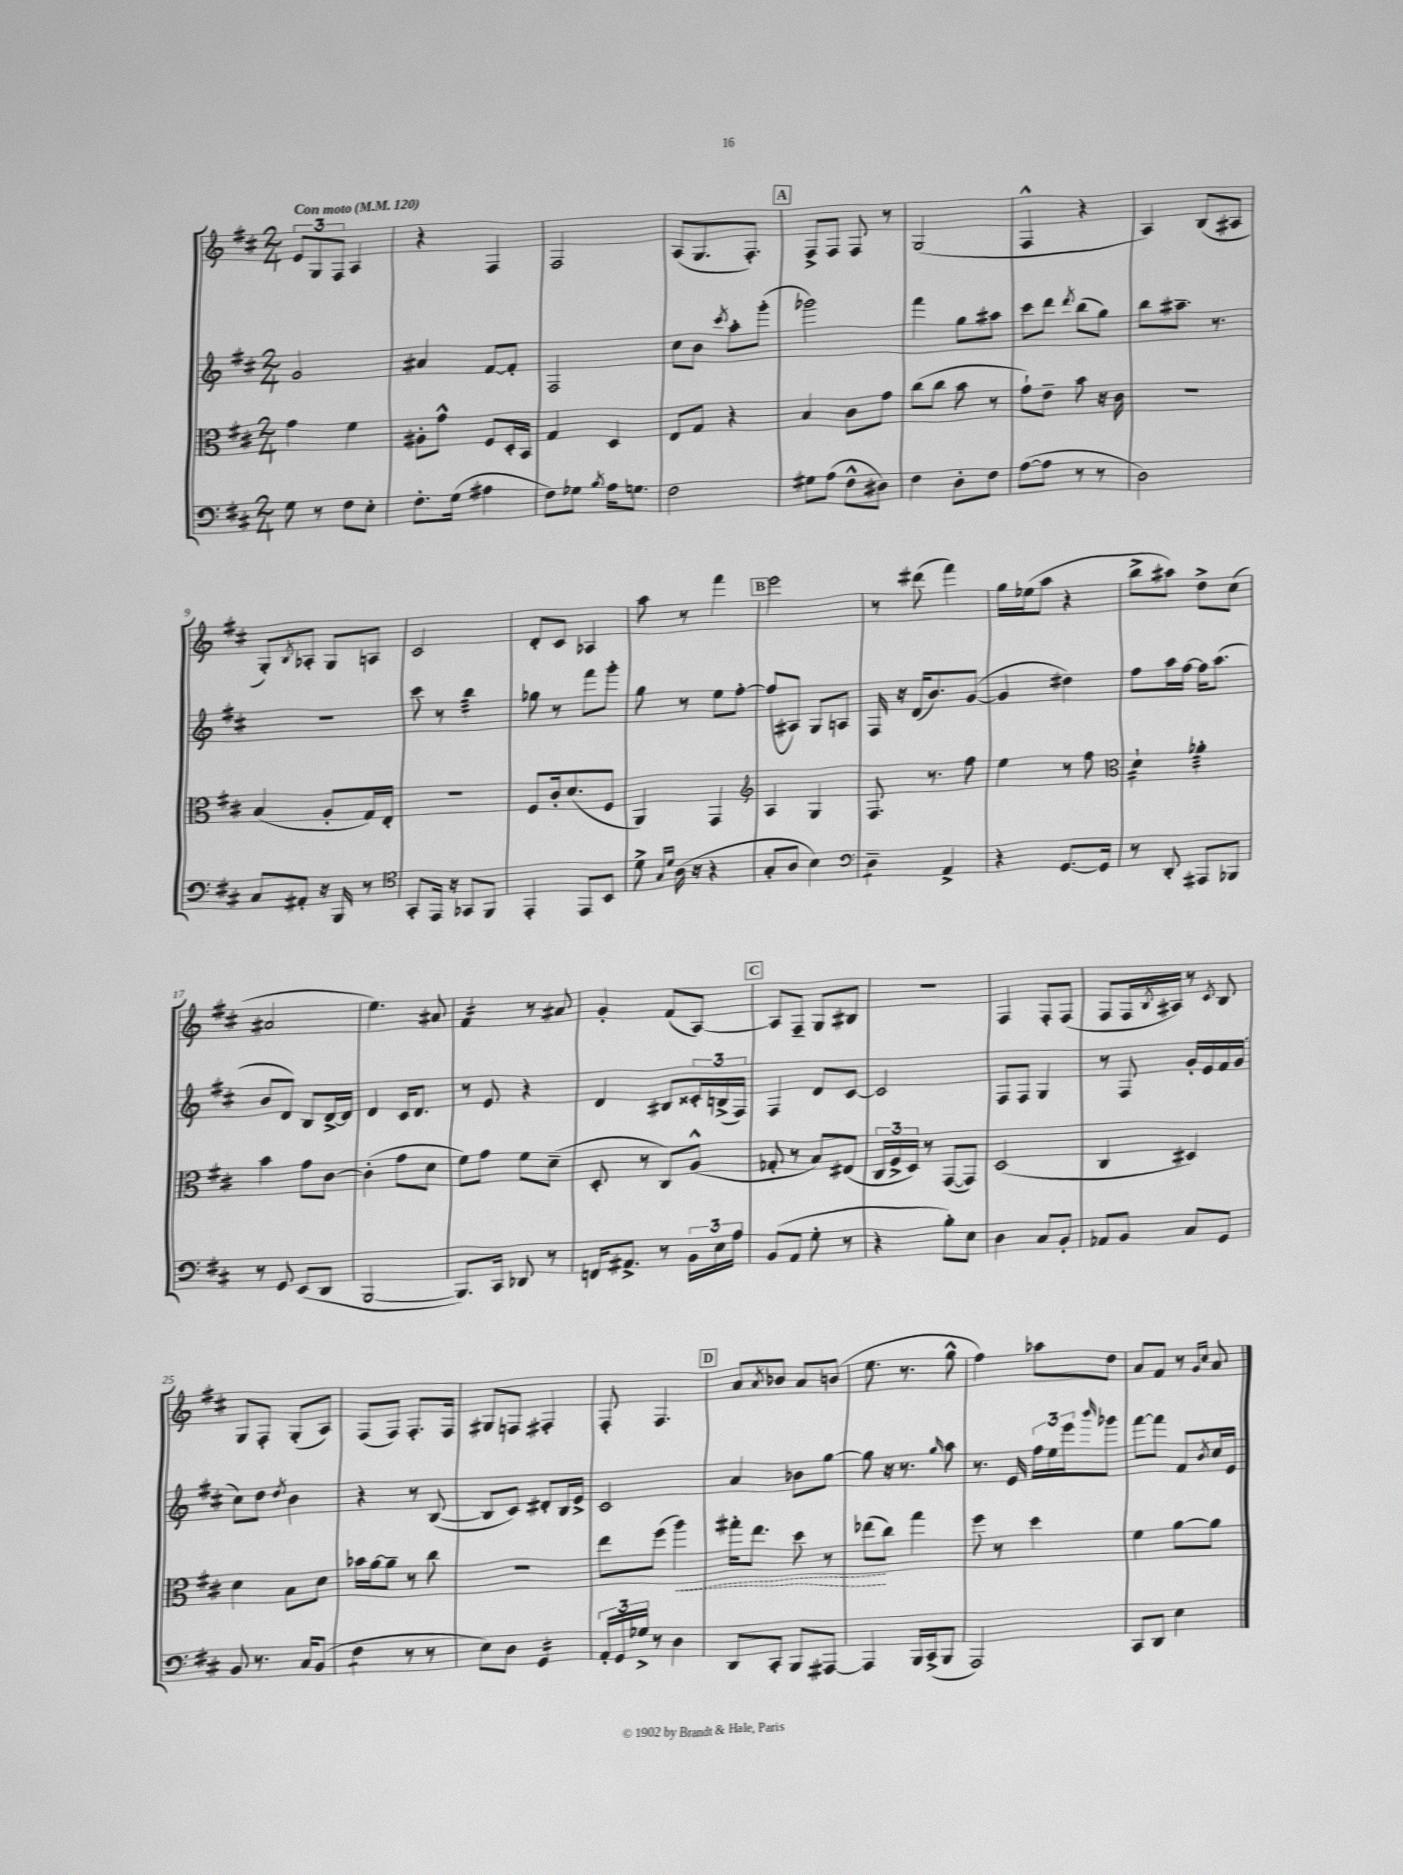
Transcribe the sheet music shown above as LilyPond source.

<<
\new StaffGroup <<
\new Staff = "s0" {
    \clef treble \key d \major \numericTimeSignature \time 2/4 \tempo "Con moto" 4 = 120
    \tuplet 3/2 { e'8 g8 fis8 } a4 |
    r4 fis4 |
    fis2 |
    a8( g8. fis8.-.) |
    \mark \markup { \box "A" } fis8-> fis8 fis8 r8 |
    g2( |
    fis4-^ r4 |
    a4) b8( ais8 |
    g8-.) \acciaccatura { b8 } aes8-. g8 a8 |
    cis'2 |
    d'8-. cis'8 aes4 |
    a''8 r8 fis'''4 |
    \mark \markup { \box "B" } e'''2 |
    r8 dis'''8( fis'''4) |
    g''16 ees''16( a''8 r4 |
    b''8-> ais''8) d''8-> cis''8( |
    ais'2 |
    e''4.) ais'8 |
    fis'4:16 r8 ais'8 |
    g'4-. fis'8( a8~) |
    \mark \markup { \box "C" } a8 fis8-- g8 bis8 |
    R2 |
    fis4 fis8-. fis8( |
    fis8 fis16 \acciaccatura { b8 } ais16) r8 \acciaccatura { cis'8 } b8 |
    g8 fis8-. g8-.( a8) |
    fis8( fis8) fis8.-. fis16 |
    gis8 f8 fis4-. |
    fis8-. fis4. |
    \mark \markup { \box "D" } a'8 \acciaccatura { a'8 } bes'8 a'8 b'8( |
    e''8. r8. g''8-^ |
    fis''4) aes''8 d''8 |
    a'8 fis'8 r8 \grace { g'16 cis''16 } a'8 \bar "|." |
}
\new Staff = "s1" {
    \clef treble \key d \major \numericTimeSignature \time 2/4
    g'2 |
    ais'4 fis'8~ fis'8-. |
    fis2 |
    cis''8 b'8 \acciaccatura { cis'''8 } a''8-. g'''8-.( |
    \mark \markup { \box "A" } ges'''2) |
    fis'''4 g''8 ais''8 |
    cis'''8 d'''8 \acciaccatura { d'''8 } b''8( g''8) |
    b''8 ais''8.-- r8. |
    R2 |
    cis'''8 r8 b''4:32 |
    ges''8 r8 fis'''8 g'''8-. |
    g''8 r8 e''8 fis''8~-. |
    \mark \markup { \box "B" } fis''8( ais8) g8 a8 |
    fis16 r16 d'16( b'8.) g'8~( |
    g'4 dis''4) |
    fis''8 a''16 fis''16~ fis''16 a''8.( |
    b'8 d'8) b8 d'16~-> d'16 |
    d'4 cis'16 d'8. |
    r8 e'8 r4 |
    d'4 bis8 \tuplet 3/2 { cisis'16-. b16->( fis16) } |
    \mark \markup { \box "C" } fis4 d'8 cis'8~ |
    cis'2 |
    fis8 fis8 g4 |
    r8 fis8 g'16-. e'16 fis'16 g'16( |
    cis''8) d''8 \acciaccatura { d''8 } b'4 |
    r4 r8 b8~( |
    b8 cis'8) dis'8-. b16 e'16-> |
    cis'2 |
    \mark \markup { \box "D" } a'4 bes'8 g''8~ |
    g''8 r16 r8. \grace { g''16 } a''8 |
    r8. e'16 \tuplet 3/2 { fis''16 e''16 e'''16 } \grace { b'''16 } ges'''8 |
    fis'''8~ fis'''8 fis'8 \acciaccatura { b'8 } cis''16 e'16 \bar "|." |
}
\new Staff = "s2" {
    \clef alto \key d \major \numericTimeSignature \time 2/4
    g'4 fis'4 |
    ais8-. g'8-^ fis8 d16-. b,16 |
    g4 d4 |
    e8 g8 r4 |
    \mark \markup { \box "A" } b4 cis'8 g'8 |
    cis''8( cis''8 b'8 r8 |
    g'8-!) e'8-- b'8 r16 cis'16 |
    R2 |
    b4( a8-. g16) e16-. |
    r2 |
    fis8 cis'16-. d'8.( fis8 |
    a,4) g,4 |
    \mark \markup { \box "B" } \clef treble a4 g4 |
    fis8. r8. fis''8 |
    e''4 r8 fis''8 |
    \clef alto d'4:16-! aes'4:32-. |
    b'4 g'8 cis'8~ |
    cis'4-.( g'8 d'8 |
    fis'8) g'8 fis'8 d'8--( |
    d8-. r8 cis8) a8-^( |
    \mark \markup { \box "C" } ges8-. r8 b8) eis8( |
    \tuplet 3/2 { cis16 fis16-> d16) } r8 g,8~( g,8) |
    d2( |
    cis4 dis4) |
    d'4 b8 d'8 |
    bes'16 a'16~ a'8-- r8 cis''8 |
    R2 |
    e''8 fis''8( \once \override Hairpin.style = #'dashed-line a''4\<) |
    \mark \markup { \box "D" } gis''16-. e''8. d''8 r8 |
    ees''8\!( cis''8) g''4 |
    fis''8 r8 d''4 |
    fis'4 a'8~ a'8 \bar "|." |
}
\new Staff = "s3" {
    \clef bass \key d \major \numericTimeSignature \time 2/4
    g8 r8 fis8 e8-. |
    fis8.-. g16( ais4 |
    fis8) ges8 \acciaccatura { b8 } a16 g8. |
    fis2 |
    \mark \markup { \box "A" } gis8 a8( fis8-^ dis8) |
    fis4 d8-. fis8 |
    a8~( a8 r8 r8 |
    d2) |
    cis8 ais,8-. r16 b,,16 r8 |
    \clef tenor g,8-. e,16 r16 ges,8 fis,8 |
    e,4-. e,8 b,8 |
    d'8-> \grace { g16 d'16 } a16( r16 r4 |
    \mark \markup { \box "B" } g8-. a8 b4) |
    \clef bass d4:8-- a,4-> |
    r4 g,8.~ g,16 |
    r8 d,8-. ais,,8 bes,,8 |
    r8 g,8 e,8( d,8 |
    b,,2~ |
    b,,8.) cis,16 des,8 r8 |
    f,16 ais,8.-> r8 \tuplet 3/2 { b,16 e16 a16 } |
    \mark \markup { \box "C" } b,8( a,8 g8-. r8 |
    r4 b8-.) e8 |
    d4 cis8 b,8-. |
    aes,8 b,8 cis8 g,8 |
    b,8 r8. cis16 b,8( |
    fis4:8 r8 r8 |
    e8) d8 g,4:16 |
    \tuplet 3/2 { a,16-. g,16 ges16-> } r8 d4 |
    \mark \markup { \box "D" } d,8 cis,8-. b,,8 ais,,8~ |
    ais,,4 b,,16 cis,16->( b,,8 |
    a,,2) |
    cis,8 d,8 e4 \bar "|." |
}
>>
>>
